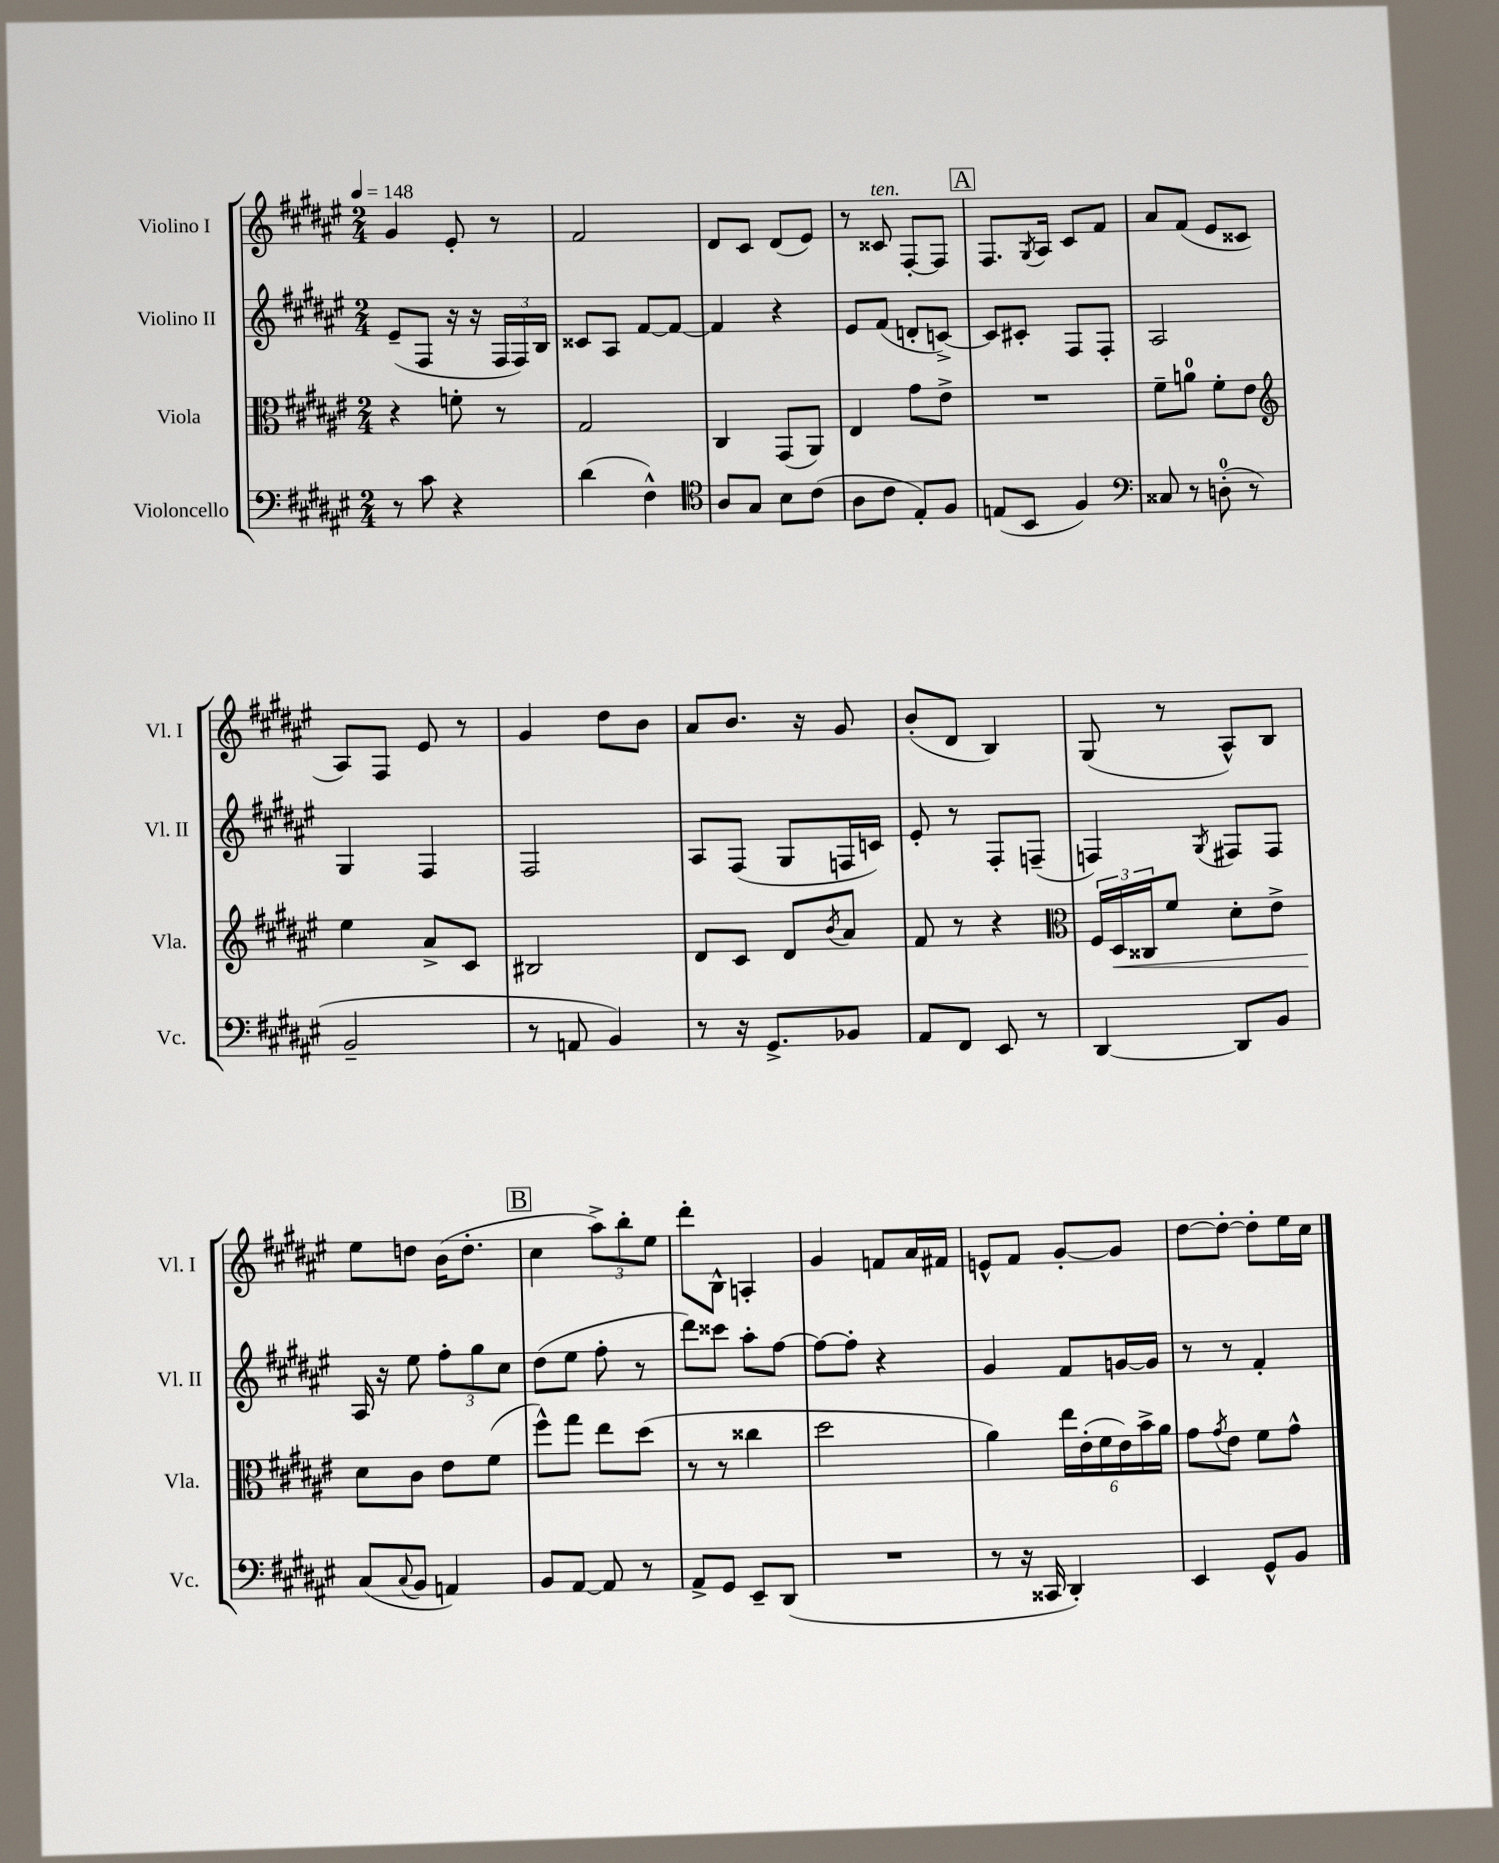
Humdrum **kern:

**kern	**kern	**kern	**kern
*staff4	*staff3	*staff2	*staff1
*clefF4	*clefC3	*clefG2	*clefG2
*k[f#c#g#d#a#e#]	*k[f#c#g#d#a#e#]	*k[f#c#g#d#a#e#]	*k[f#c#g#d#a#e#]
*M2/4	*M2/4	*M2/4	*M2/4
*MM148	*MM148	*MM148	*MM148
8r	4r	(8e#~/L	4g#/
8c#\	.	8F#/J	.
4r	8f'\	16r	8e#'/
.	.	16r	.
.	8r	24F#/LL	8r
.	.	24F#/)	.
.	.	24B/JJ	.
=	=	=	=
(4d#\	2G#/	8c##/L	2f#/
.	.	8A#/J	.
4F#^^\)	.	[8f#/L	.
.	.	8f#/_J	.
=	=	=	=
*clefC4	*	*	*
8A#/L	4C#/	4f#/]	8d#/L
8G#/J	.	.	8c#/J
8B\L	(8GG#/L	4r	(8d#/L
(8c#\J	8AA#/J)	.	8e#/J)
=	=	=	=
8A#\L	4E#/	8e#/L	8r
8c#\J	.	(8f#/J	8c##/
8E#'/L)	8g#\L	8d'/L	[8F#'/L
8F#/J	8e#^\J	[8c^/J)	8F#/]J
=	=	=	=
(8E/L	2r	8c/]L	8.F#/L
8BB/J	.	8c#'/J	.
.	.	.	8qG#/
.	.	.	16A#/Jk
4F#/)	.	8F#/L	8c#/L
.	.	8F#'/J	8f#/J
=	=	=	=
*clefF4	*	*	*
8C##/	8f#~\L	2A#/	8a#/L
8r	8a\J	.	(8f#/J
(8D'\	8f#'\L	.	8e#/L
8r	8e#\J	.	8c##/J
=	=	=	=
*	*clefG2	*	*
2BB~/	4ee#\	4G#/	8A#/L)
.	.	.	8F#/J
.	8a#^/L	4F#/	8e#/
.	8c#/J	.	8r
=	=	=	=
8r	2B#/	2F#/	4g#/
8AA/	.	.	.
4BB/)	.	.	8dd#\L
.	.	.	8b\J
=	=	=	=
8r	8d#/L	8A#/L	8a#/L
16r	8c#/J	(8F#/J	8.b/J
8.GG#^/L	.	.	.
.	8d#/L	8G#/L	.
.	.	.	16r
.	8qb/	.	.
8BB-/J	8a#/J	16F/L	8g#/
.	.	16c/JJ)	.
=	=	=	=
8AA#/L	8f#/	8e#'/	(8b'/L
8FF#/J	8r	8r	8d#/J
8EE#/	4r	8F#'/L	4B/)
8r	.	(8F~/J	.
=	=	=	=
*	*clefC3	*	*
[4DD#/	24F#/LL	4F/)	(8G#/
.	24D#/	.	.
.	24C##/J	.	.
.	8f#/J	.	8r
.	.	8qG#/	.
8DD#/]L	8d#'\L	8F#/L	8A#^^/L)
8BB/J	8e#^\J	8F#/J	8B/J
=	=	=	=
(8C#/L	8d#\L	16A#/	8ee#\L
.	.	16r	.
8qqC#/	.	.	.
8BB/J	8c#\J	8ee#\	8dd\J
4AA/)	8e#\L	12ff#'\L	(16b\LK
.	.	.	8.dd'\J
.	.	12gg#\	.
.	(8f#\J	.	.
.	.	12cc#\J	.
=	=	=	=
8BB/L	8ff#^^\L)	(8dd#\L	4cc#\
[8AA#/J	8gg#\J	8ee#\J	.
8AA#/]	8ee#\L	8ff#'\	12aa#^\L)
.	.	.	12bb'\
8r	(8dd#\J	8r	.
.	.	.	12ee#\J
=	=	=	=
8AA#^/L	8r	8ddd#\L)	8ddd#'\L
8GG#/J	8r	8ccc##\J	8B^^\J
8EE#~/L	4cc##\	8aa#'\L	4A'/
(8DD#/J	.	[8ff#\J	.
=	=	=	=
2r	2dd#\	8ff#\_L	4g#/
.	.	8ff#'\]J	.
.	.	4r	8f/L
.	.	.	16a#/L
.	.	.	16f#/JJ
=	=	=	=
8r	4a#\)	4g#/	8e^^/L
16r	.	.	8f#/J
16CC##/	.	.	.
4DD#'/)	24ee#\LL	8f#/L	[8g#'/L
.	(24e#'\	.	.
.	24f#\	.	.
.	24e#\)	[16g/L	8g#/]J
.	24b^\	.	.
.	.	16g/]JJ	.
.	24a#\JJ	.	.
=	=	=	=
4EE#/	8g#\L	8r	[8dd#\L
.	8qg#/	.	.
.	8e#\J	8r	8dd#'\_J
8GG#^^/L	8f#\L	4f#'/	8dd#'\]L
8BB/J	8g#^^\J	.	16ee#\L
.	.	.	16cc#\JJ
==	==	==	==
*-	*-	*-	*-
